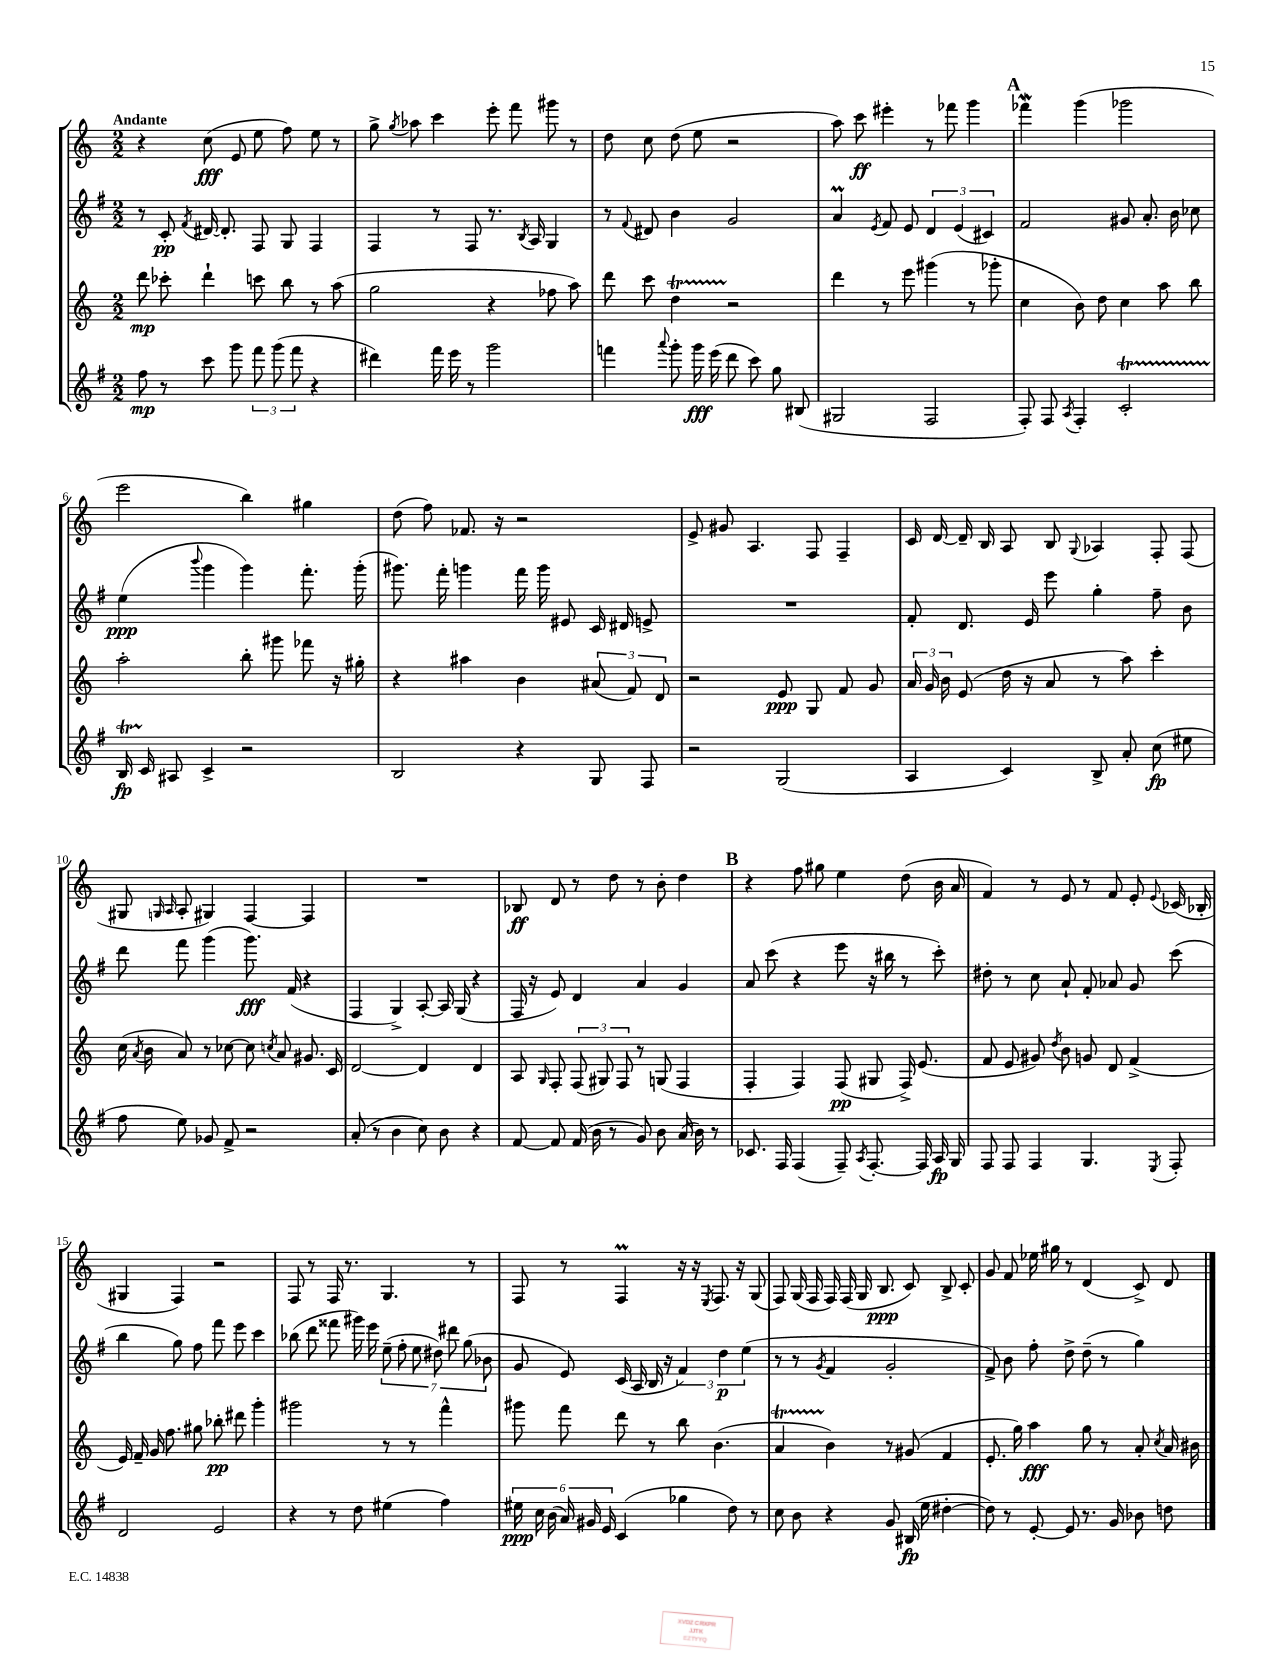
<<
\new StaffGroup <<
\new Staff = "s0" {
    \clef treble \key c \major \numericTimeSignature \time 2/2 \tempo "Andante"
    \autoBeamOff r4 c''8\fff( e'8 e''8 f''8) e''8 r8 |
    g''8-> \acciaccatura { g''8 } aes''8 c'''4 e'''8-. f'''8 gis'''8 r8 |
    d''8 c''8 d''8( e''8 r2 |
    a''8) c'''8\ff eis'''4-. r8 fes'''8 g'''4 |
    \mark \markup { \bold "A" } fes'''4\mordent g'''4( ges'''2 |
    e'''2 b''4) gis''4 |
    d''8( f''8) fes'8. r16 r2 |
    e'8-> gis'8 a4. f8 f4-- |
    c'16 d'16~ d'16-- b16 a8 b8 \appoggiatura { g8 } aes4 f8-. f8( |
    gis8 \grace { g16 a16 } a8-. gis4) f4~ f4 |
    R1 |
    bes8\ff d'8 r8 d''8 r8 b'8-. d''4 |
    \mark \markup { \bold "B" } r4 f''8 gis''8 e''4 d''8( b'16 a'16 |
    f'4) r8 e'8 r8 f'8 e'8-. \appoggiatura { e'8 } ces'16( bes16-. |
    gis4 f4) r2 |
    f8 r8 f16 r8. g4. r8 |
    f8 r8 f4\prall r16 r16 \acciaccatura { e8 } f8. r16 g8( |
    f8) g16( f16 f16) f16( g16 b8.\ppp c'8) b8-> c'8-. |
    g'8 f'8 ees''16 gis''16 r8 d'4( c'8->) d'8 \bar "|." |
}
\new Staff = "s1" {
    \clef treble \key g \major \numericTimeSignature \time 2/2
    \autoBeamOff r8 c'8-.\pp \acciaccatura { fis'8 } dis'16~ dis'8.-. fis8 g8 fis4 |
    fis4 r8 fis8 r8. \acciaccatura { b8 } a16 g4 |
    r8 \appoggiatura { fis'8 } dis'8 b'4 g'2 |
    a'4\prall \acciaccatura { e'8 } fis'8 e'8 \tuplet 3/2 { d'4 e'4( cis'4) } |
    \mark \markup { \bold "A" } fis'2 gis'8 a'8.-. b'16 ces''8 |
    e''4\ppp( \appoggiatura { b'''8 } g'''4 g'''4) fis'''8.-. g'''16-.( |
    gis'''8.) fis'''16-. g'''4 fis'''16 g'''16 eis'8 c'16 dis'16 e'8-> |
    R1 |
    fis'8-. d'8. e'16 e'''8 g''4-. fis''8-- b'8 |
    d'''8 fis'''8 g'''4( g'''8.\fff) fis'16( r4 |
    fis4 g4->) a8~-. a16 g16( r4 |
    fis16 r16 e'8) d'4 a'4 g'4 |
    \mark \markup { \bold "B" } a'8 c'''8( r4 e'''8 r16 bis''16 r8 c'''8-.) |
    dis''8-. r8 c''8 a'8-! fis'8-. aes'8 g'8 c'''8( |
    b''4 g''8) fis''8 fis'''8 e'''8 c'''4 |
    bes''8( d'''8 fisis'''8 gis'''16) e'''16 \tuplet 7/4 { e''8--( fis''8-. e''8 dis''8) dis'''8 g''8( bes'8 } |
    g'8 e'8) c'16( a16 b16 r16 \tuplet 3/2 { fis'4) d''4\p e''4( } |
    r8 r8 \acciaccatura { g'8 } fis'4 g'2-. |
    fis'8->) b'8 fis''8-. d''8-> d''8--( r8 g''4) \bar "|." |
}
\new Staff = "s2" {
    \clef treble \key c \major \numericTimeSignature \time 2/2
    \autoBeamOff d'''8\mp ces'''8-. d'''4-! c'''8 b''8 r8 a''8( |
    g''2 r4 fes''8 a''8) |
    d'''8 c'''8 d''4\startTrillSpan r2\stopTrillSpan |
    d'''4 r8 e'''8 gis'''4( r8 ges'''8-. |
    \mark \markup { \bold "A" } c''4 b'8) d''8 c''4 a''8 b''8 |
    a''2-. b''8-. gis'''8 fes'''8 r16 gis''16-. |
    r4 ais''4 b'4 \tuplet 3/2 { ais'8( f'8) d'8 } |
    r2 e'8\ppp g8 f'8 g'8 |
    \tuplet 3/2 { a'16 g'16 b'16 } e'8( d''16 r16 a'8 r8 a''8) c'''4-. |
    c''16( \acciaccatura { a'8 } b'16 a'8) r8 ces''8~ ces''8 \acciaccatura { c''8 } a'8 gis'8. c'16 |
    d'2~ d'4 d'4 |
    a8 \grace { g16 } f8-. \tuplet 3/2 { f8( gis8) f8 } r8 g8( f4 |
    \mark \markup { \bold "B" } f4-. f4) f8\pp( gis8 f16->) e'8.( |
    f'8 e'8 gis'8) \acciaccatura { d''8 } b'8 g'8 d'8 f'4->( |
    e'16) f'16-- g'16 f''8. gis''8 bes''8-.\pp dis'''8 g'''4-. |
    gis'''2 r8 r8 f'''4-^ |
    gis'''8 f'''8 d'''8 r8 b''8 b'4.( |
    a'4\startTrillSpan b'4\stopTrillSpan) r8 gis'8( f'4 |
    e'8.-. g''16) a''4\fff g''8 r8 a'8-. \acciaccatura { c''8 } a'16 bis'16 \bar "|." |
}
\new Staff = "s3" {
    \clef treble \key g \major \numericTimeSignature \time 2/2
    \autoBeamOff fis''8\mp r8 c'''8 g'''8 \tuplet 3/2 { fis'''8 g'''8( fis'''8 } r4 |
    dis'''4) fis'''16 e'''16 r8 g'''2 |
    f'''4 \appoggiatura { a'''8 } g'''8-. g'''16\fff e'''16( d'''8 c'''8) g''8 bis8( |
    gis2 fis2 |
    \mark \markup { \bold "A" } fis8-.) fis8 \acciaccatura { a8 } fis4-. c'2-.\startTrillSpan |
    b16\fp c'16\stopTrillSpan ais8 c'4-> r2 |
    b2 r4 g8 fis8 |
    r2 g2( |
    a4 c'4) b8-> a'8-. c''8\fp( eis''8 |
    fis''8 e''8) ges'8 fis'8-> r2 |
    a'8-.( r8 b'4 c''8) b'8 r4 |
    fis'8~ fis'8 fis'16( b'16 r8 g'8) b'8 a'16( b'16) r8 |
    \mark \markup { \bold "B" } ces'8. fis16 fis4( fis8--) \acciaccatura { a8 } fis8.~-. fis16 a16\fp g16 |
    fis8 fis8 fis4 g4. \acciaccatura { e8 } fis8-. |
    d'2 e'2 |
    r4 r8 d''8 eis''4( fis''4) |
    \tuplet 6/4 { eis''16\ppp c''16 b'16( a'16) gis'16 e'16 } c'4( ges''4 d''8) r8 |
    c''8 b'8 r4 g'8 bis16\fp( e''16 dis''4~-. |
    dis''8) r8 e'8~-. e'8 r8. g'16 bes'8 d''8 \bar "|." |
}
>>
>>
